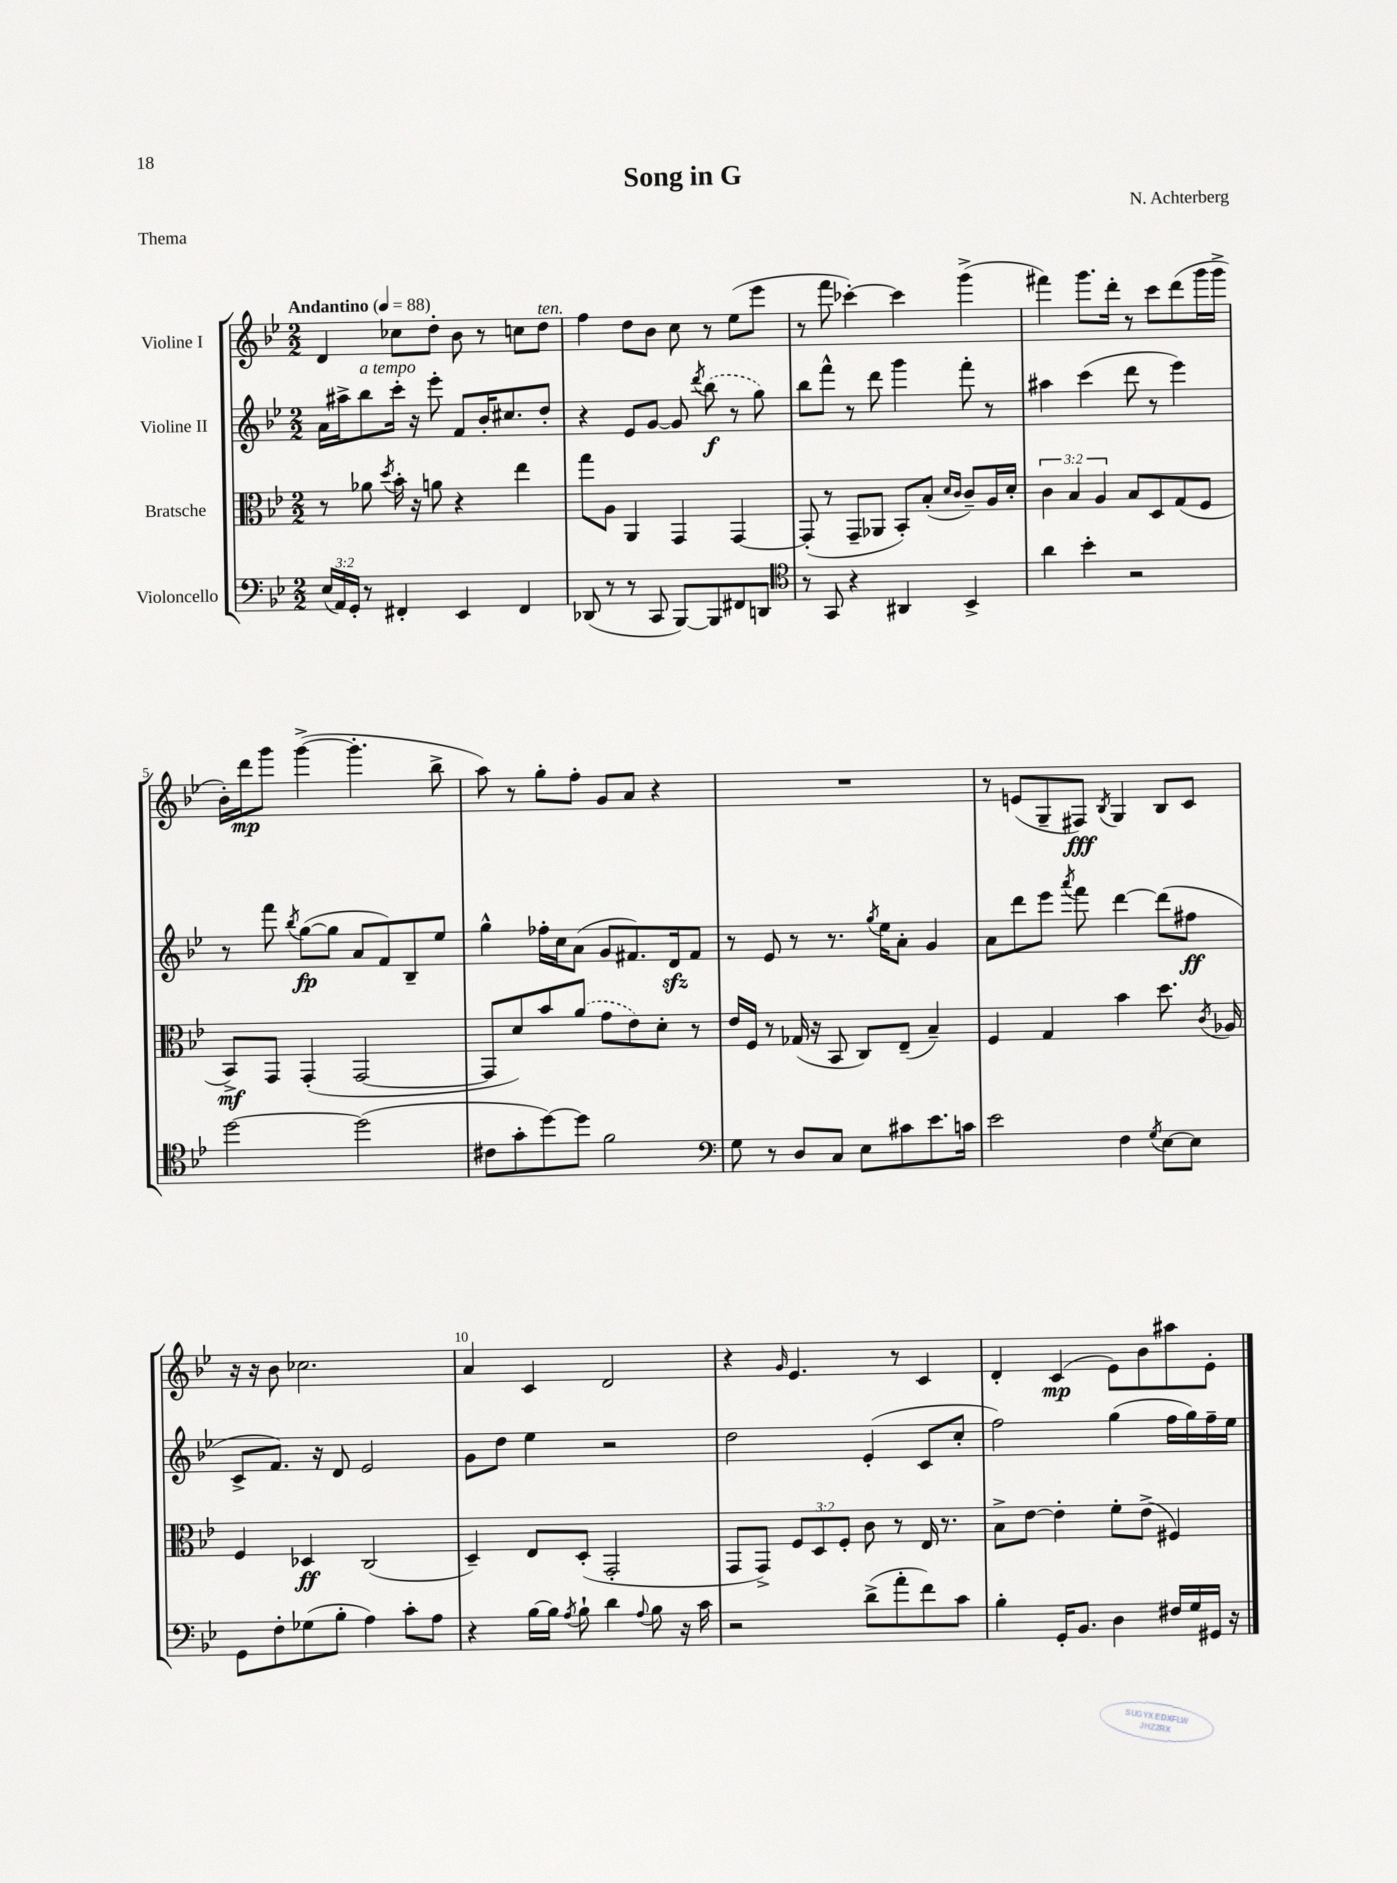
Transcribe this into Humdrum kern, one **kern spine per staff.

**kern	**kern	**dynam	**kern	**dynam	**kern	**dynam
*part4	*part3	*part3	*part2	*part2	*part1	*part1
*staff4	*staff3	*staff3	*staff2	*staff2	*staff1	*staff1
*I"Violoncello	*I"Bratsche	*	*I"Violine II	*	*I"Violine I	*
*clefF4	*clefC3	*	*clefG2	*	*clefG2	*
*k[b-e-]	*k[b-e-]	*	*k[b-e-]	*	*k[b-e-]	*
*M2/2	*M2/2	*	*M2/2	*	*M2/2	*
*MM88	*MM88	*	*MM88	*	*MM88	*
=1	=1	=1	=1	=1	=1	=1
!	!	!	!	!	!LO:TX:a:B:t=Andantino	!
(24E-/LL	8r	.	16a\LL	.	4d/	.
24AA/)	.	.	.	.	.	.
.	.	.	16aa#X^\J	.	.	.
24GG'/JJ	.	.	.	.	.	.
!	!	!	!LO:TX:a:i:t=a tempo	!	!	!
8r	8a-X\	.	8bb-\	.	.	.
.	8qdd/	.	.	.	.	.
4FF#X'/	16b-'\	.	16ccc'\Jk	.	8cc-X\L	.
.	16r	.	16r	.	.	.
.	8an\	.	8eee-'\	.	8dd'\J	.
4EE-/	4r	.	8f/L	.	8b-\	.
.	.	.	16b-'/K	.	8r	.
.	.	.	8.cc#X/	.	.	.
4FF#/	4ee-\	.	.	.	8ccn\L	.
!	!	!	!	!	!LO:TX:a:i:t=ten.	!
.	.	.	8dd'/J	.	8dd\J	.
=2	=2	=2	=2	=2	=2	=2
(8DD-X/	8gg\L	.	4r	.	4ff\	.
8r	8A\J	.	.	.	.	.
8r	4AA/	.	8e-/L	.	8dd\L	.
8CC/	.	.	[8g/J	.	8b-\J	.
[8BBB-/L)	4GG/	.	8g/]	.	8cc\	.
.	.	.	8qddd/	.	.	.
8BBB-/]	.	.	(8bb-\	f	8r	.
8FF#X/	[4GG/	.	8r	.	(8ee-\L	.
8DDn/J	.	.	8gg\)	.	8eee-\J	.
=3	=3	=3	=3	=3	=3	=3
*clefC4	*	*	*	*	*	*
8r	(8GG'/]	.	8bb-\L	.	8r	.
8GG/	8r	.	8fff^^\J	.	8fff\	.
4r	8GG~/L	.	8r	.	[4ccc-X'\)	.
.	8AA-X/J	.	8ddd\	.	.	.
4AA#X/	8BB-'/L)	.	4ggg\	.	4ccc-\]	.
.	(8B-'/J	.	.	.	.	.
.	16qqd/LL	.	.	.	.	.
.	16qqc/JJ	.	.	.	.	.
4BB-^/	8c~/L)	.	8fff'\	.	(4ggg^\	.
.	16A/L	.	8r	.	.	.
.	16d'/JJ	.	.	.	.	.
=4	=4	=4	=4	=4	=4	=4
4a\	6c\	.	4aa#X\	.	4fff#X\)	.
.	6B-/	.	.	.	.	.
4b-'\	.	.	(4ccc\	.	8.ggg\L	.
.	6A/	.	.	.	.	.
.	.	.	.	.	16ddd'\Jk	.
2r	8B-/L	.	8ddd\	.	8r	.
.	8D/	.	8r	.	8ccc\L	.
.	(8G/	.	4eee-\)	.	(8ddd\	.
.	8F/J	.	.	.	16ggg\L	.
.	.	.	.	.	16ggg^\JJ	.
!!LO:LB:g=z
=5	=5	=5	=5	=5	=5	=5
[2dd\	8BB-^/L)	mf	8r	.	16b-'\LL)	.
.	.	.	.	.	16ddd\J	mp
.	8GG/J	.	8fff\	.	8ggg\J	.
.	.	.	8qbb-/	.	.	.
.	(4GG'/	.	([8gg\L	fp	([4ggg^\	.
.	.	.	8gg\J]	.	.	.
(2dd\]	[2GG/	.	8a/L	.	4.ggg'\]	.
.	.	.	8f/)	.	.	.
.	.	.	8B-~/	.	.	.
.	.	.	8ee-/J	.	8bb-^\	.
=6	=6	=6	=6	=6	=6	=6
8c#X\L	8GG/L]	.	4gg^^\	.	8aa\)	.
8g'\	8d/)	.	.	.	8r	.
[8dd\)	8b-/	.	16ff-X'\LL	.	8gg'\L	.
.	.	.	16cc\J	.	.	.
8dd\J]	(8a/J	.	(8a\J	.	8ff'\J	.
2f\	8g\L	.	8g/L	.	8g/L	.
.	8e-\)	.	8.f#X/)	.	8a/J	.
.	8d'\J	.	.	.	4r	.
.	.	.	16dzz/k	.	.	.
.	8r	.	8f#/J	.	.	.
=7	=7	=7	=7	=7	=7	=7
*clefF4	*	*	*	*	*	*
8G\	16e-/LL	.	8r	.	1r	.
.	16F/JJ	.	.	.	.	.
8r	8r	.	8e-/	.	.	.
8D/L	(16G-X/	.	8r	.	.	.
.	16r	.	.	.	.	.
8C/J	8BB-/	.	8.r	.	.	.
8E-\L	8C/L)	.	.	.	.	.
.	.	.	8qgg/	.	.	.
.	.	.	16ee-\KL	.	.	.
8c#X\	(8E-~/J	.	8a'\J	.	.	.
8.e-\	4B-~/)	.	4g/	.	.	.
16cn\Jk	.	.	.	.	.	.
=8	=8	=8	=8	=8	=8	=8
2e-\	4F/	.	8a\L	.	8r	.
.	.	.	8ddd\	.	(8en/L	.
.	4G/	.	8eee-\J	.	8G~/	.
.	.	.	8qaaa/	.	.	.
.	.	.	8fff\	.	8F#X/J)	fff
.	.	.	.	.	8qB-/	.
4F\	4b-\	.	[4ddd\	.	4G/	.
8qG/	.	.	.	.	.	.
[8E-\L	8.dd\	.	(8ddd\L]	.	8B-/L	.
8E-\J]	.	.	8ff#X\J	ff	8c/J	.
.	8qc/	.	.	.	.	.
.	16A-X/	.	.	.	.	.
!!LO:LB:g=z
=9	=9	=9	=9	=9	=9	=9
8GG\L	4F/	.	8c^/L	.	16r	.
.	.	.	.	.	16r	.
8F'\	.	.	8.f/J)	.	8b-\	.
(8G-X\	4D-X/	ff	.	.	2.cc-X\	.
.	.	.	16r	.	.	.
8B-'\J	.	.	8d/	.	.	.
4A\)	(2C/	.	2e-/	.	.	.
8c'\L	.	.	.	.	.	.
8A\J	.	.	.	.	.	.
=10	=10	=10	=10	=10	=10	=10
4r	4D~/)	.	8g\L	.	4a/	.
.	.	.	8dd\J	.	.	.
[16B-\LL	8E-/L	.	4ee-\	.	4c/	.
16B-\JJ]	.	.	.	.	.	.
8qA/	.	.	.	.	.	.
8B-`\	(8D'/J	.	.	.	.	.
4d\	2GG'/	.	2r	.	2d/	.
8qqA/	.	.	.	.	.	.
8B-\	.	.	.	.	.	.
16r	.	.	.	.	.	.
16c\	.	.	.	.	.	.
=11	=11	=11	=11	=11	=11	=11
2r	8GG/L	.	2dd\	.	4r	.
.	8GG^/J)	.	.	.	.	.
.	.	.	.	.	16qqg/	.
.	12F/L	.	.	.	4.e-/	.
.	12D/	.	.	.	.	.
.	12F'/J	.	.	.	.	.
(8d^\L	8c\	.	(4e-'/	.	.	.
8a'\	8r	.	.	.	8r	.
8f\)	16E-/	.	8c/L	.	4c/	.
.	8.r	.	.	.	.	.
8c\J	.	.	8cc'/J	.	.	.
=12	=12	=12	=12	=12	=12	=12
4B-'\	8B-^\L	.	2ff\)	.	4d'/	.
.	[8e-\J	.	.	.	.	.
16GG'/KL	4e-'\]	.	.	.	(4c/	mp
8.BB-/J	.	.	.	.	.	.
4D\	8f'\L	.	(4gg\	.	8e-\L)	.
.	(8e-^\J	.	.	.	8b-\	.
16F#X/LL	4F#X/)	.	16ff\LL	.	8aa#X\	.
16G/	.	.	16gg\)	.	.	.
16GG#X/JJ	.	.	16ff~\	.	8e-'\J	.
16r	.	.	16ee-\JJ	.	.	.
==	==	==	==	==	==	==
*-	*-	*-	*-	*-	*-	*-
